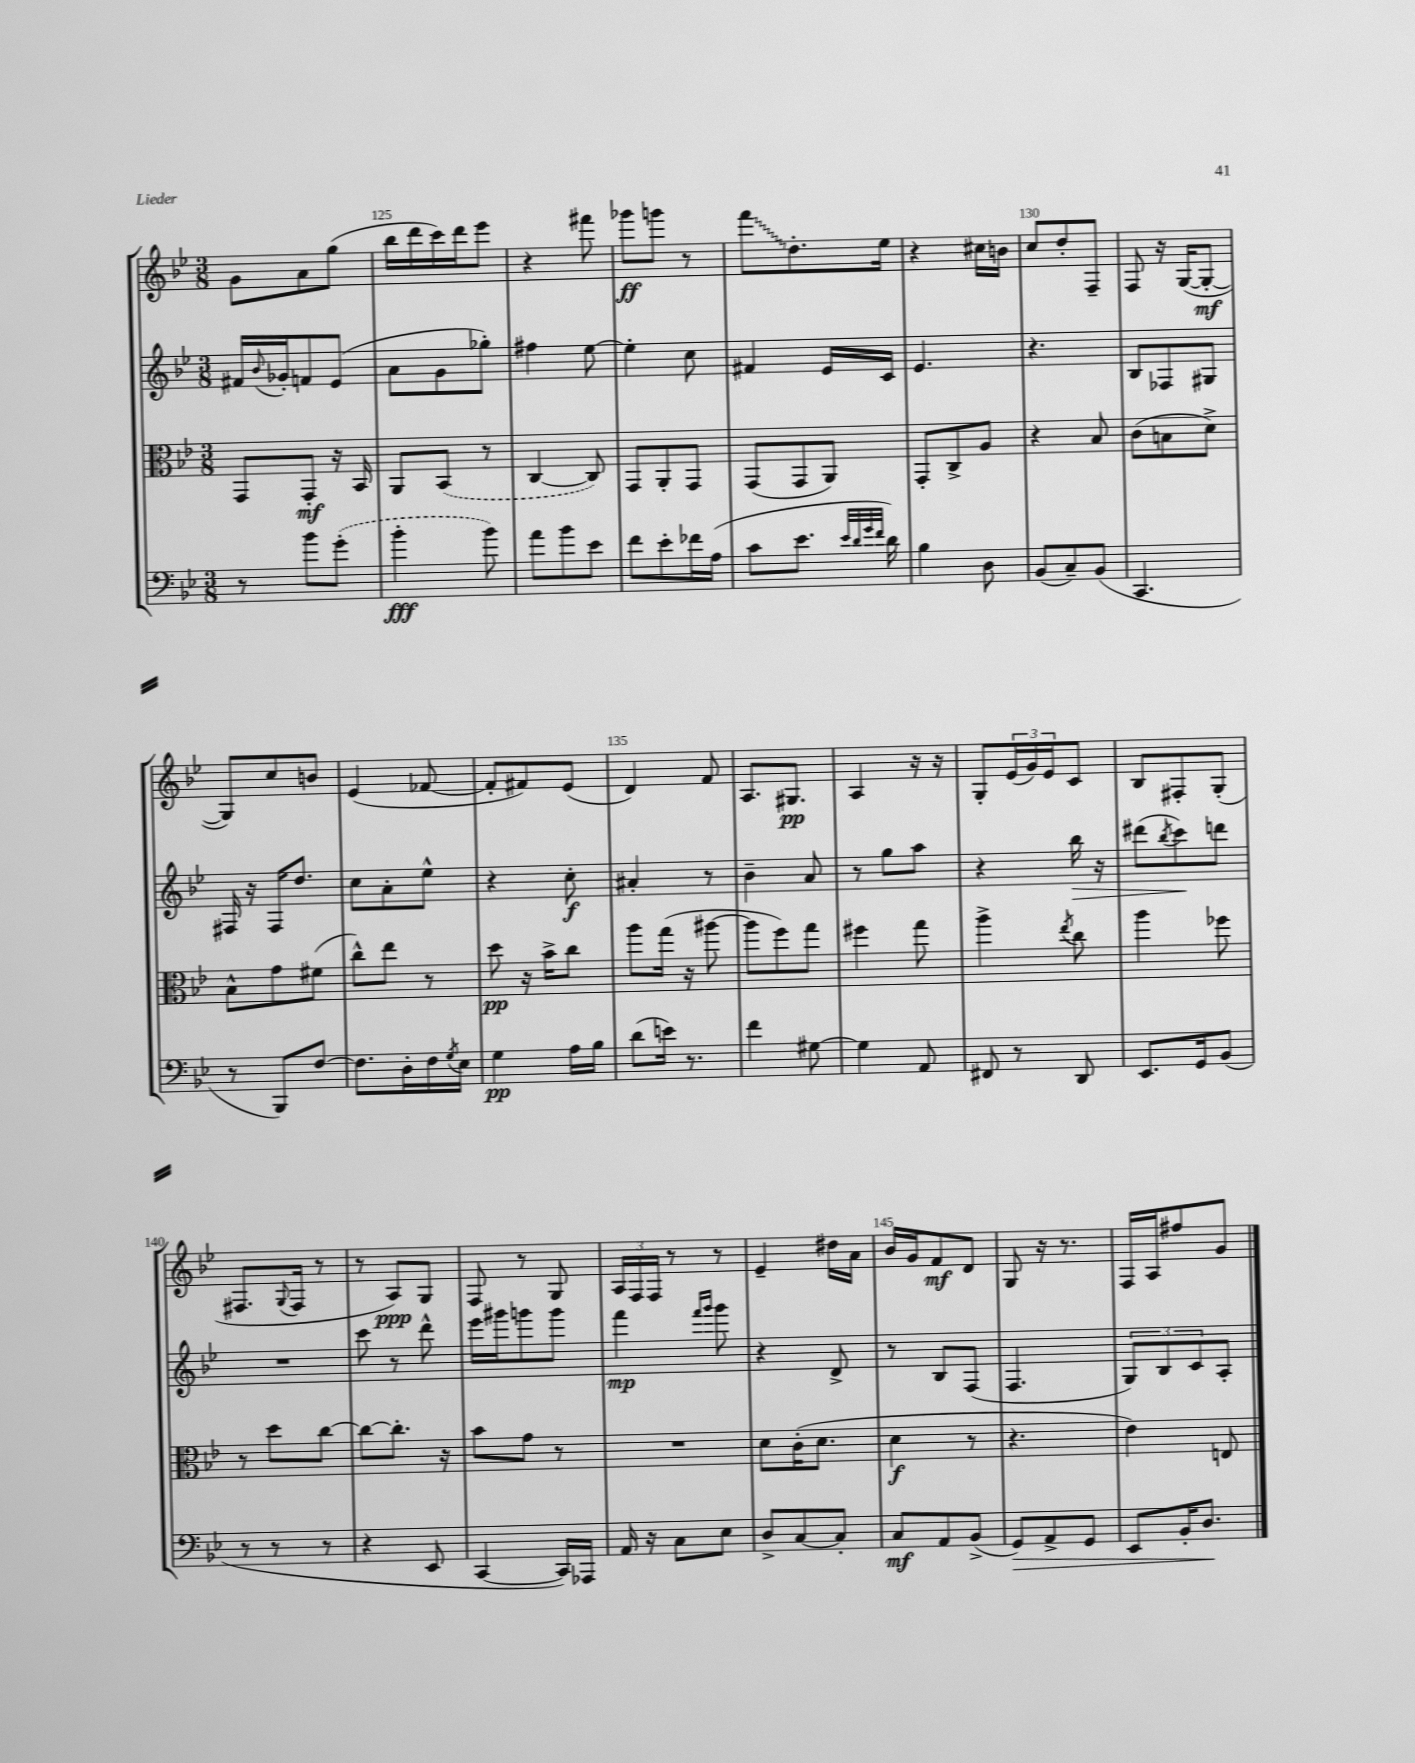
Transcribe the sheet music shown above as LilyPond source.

<<
\new StaffGroup <<
\new Staff = "s0" {
    \clef treble \key bes \major \numericTimeSignature \time 3/8
    g'8 a'8 g''8( |
    bes''16 d'''16 c'''16) d'''16 ees'''8 |
    r4 fis'''8 |
    ges'''8\ff g'''8 r8 |
    \once \override Glissando.style = #'zigzag f'''8\glissando d''8.-. ees''16 |
    r4 cis''16 b'16 |
    c''8 d''8-. f8-- |
    f8 r16 g16~( g8~-.\mf |
    g8) c''8 b'8 |
    ees'4( fes'8~ |
    fes'8-. fis'8) ees'8( |
    d'4) f'8 |
    a8. gis8.\pp |
    a4 r16 r16 |
    g8-. \tuplet 3/2 { ees'16( g'16) ees'16 } c'8 |
    bes8 fis8-. g8-.( |
    fis8. \appoggiatura { g8 } fis16 r8 |
    r8 a8\ppp) g8 |
    f8 r8 g8 |
    \tuplet 3/2 { a16 f16 f16 } r8 r8 |
    ees'4-- dis''16 a'16 |
    bes'16 g'16 f'8\mf d'8 |
    g8 r16 r8. |
    f16 a16 fis''8 g'8 \bar "|." |
}
\new Staff = "s1" {
    \clef treble \key bes \major \numericTimeSignature \time 3/8
    fis'16 \appoggiatura { bes'8 } ges'16-. f'8 ees'8( |
    a'8 g'8 ges''8-.) |
    fis''4 ees''8~ |
    ees''4-. c''8 |
    fis'4 ees'16 c'16 |
    ees'4. |
    r4. |
    bes8 fes8 gis8 |
    fis16 r16 fis16 d''8. |
    c''8 a'8-. ees''8-^ |
    r4 c''8-.\f |
    ais'4-. r8 |
    bes'4-- a'8 |
    r8 g''8 a''8 |
    r4 bes''16\> r16 |
    dis'''8( \acciaccatura { bes''8 } c'''8\!) d'''8 |
    R4. |
    c'''8 r8 d'''8-^ |
    ees'''16 gis'''16 g'''8 g'''8 |
    f'''4\mp \grace { f'''16 g'''16 } g'''8 |
    r4 d'8-> |
    r8 bes8 f8( |
    f4. |
    \tuplet 3/2 { g8) bes8 c'8 } a8-. \bar "|." |
}
\new Staff = "s2" {
    \clef alto \key bes \major \numericTimeSignature \time 3/8
    g,8 g,8-.\mf r16 bes,16 |
    a,8 \once \slurDashed bes,8( r8 |
    c4~ c8) |
    g,8 a,8-. g,8 |
    g,8( g,8 a,8) |
    g,8-. c8-> a8 |
    r4 bes8 |
    c'8( b8 d'8->) |
    bes8-^ g'8 fis'8( |
    c''8-^) ees''8 r8 |
    d''8\pp r16 bes'16-> c''8 |
    a''8 g''16( r16 ais''8~ |
    ais''8 f''8) g''8 |
    fis''4 g''8 |
    a''4-> \acciaccatura { ees''8 } c''8 |
    a''4 fes''8 |
    r8 d''8 c''8~ |
    c''8~ c''8.-. r16 |
    bes'8 g'8 r8 |
    R4. |
    d'8 c'16-.( d'8. |
    d'4\f r8 |
    r4. |
    ees'4) e8 \bar "|." |
}
\new Staff = "s3" {
    \clef bass \key bes \major \numericTimeSignature \time 3/8
    r8 bes'8 \once \slurDashed g'8-.( |
    bes'4-.\fff bes'8) |
    a'8 bes'8 ees'8 |
    f'8 ees'8-. fes'16 a16( |
    c'8 ees'8. \grace { ees'32 d'32 g'32 f'32 } d'16) |
    bes4 d8 |
    bes,8( c8--) bes,8( |
    c,4. |
    r8 bes,,8) f8~ |
    f8. d16-. f16 \acciaccatura { g8 } ees16 |
    g4\pp a16 bes16 |
    d'8( e'16) r8. |
    f'4 gis8~ |
    gis4 a,8 |
    fis,8 r8 d,8 |
    ees,8. g,16 bes,8( |
    r8 r8 r8 |
    r4 ees,8 |
    c,4~ c,16) aes,,16 |
    a,16 r16 c8 ees8 |
    d8-> c8~ c8-. |
    c8\mf a,8 bes,8->( |
    g,8\>) a,8-> g,8 |
    ees,8 bes,16-. d8.\! \bar "|." |
}
>>
>>
\layout { \context { \Score currentBarNumber = #124 \override BarNumber.break-visibility = ##(#f #t #t) barNumberVisibility = #(every-nth-bar-number-visible 5) } }
